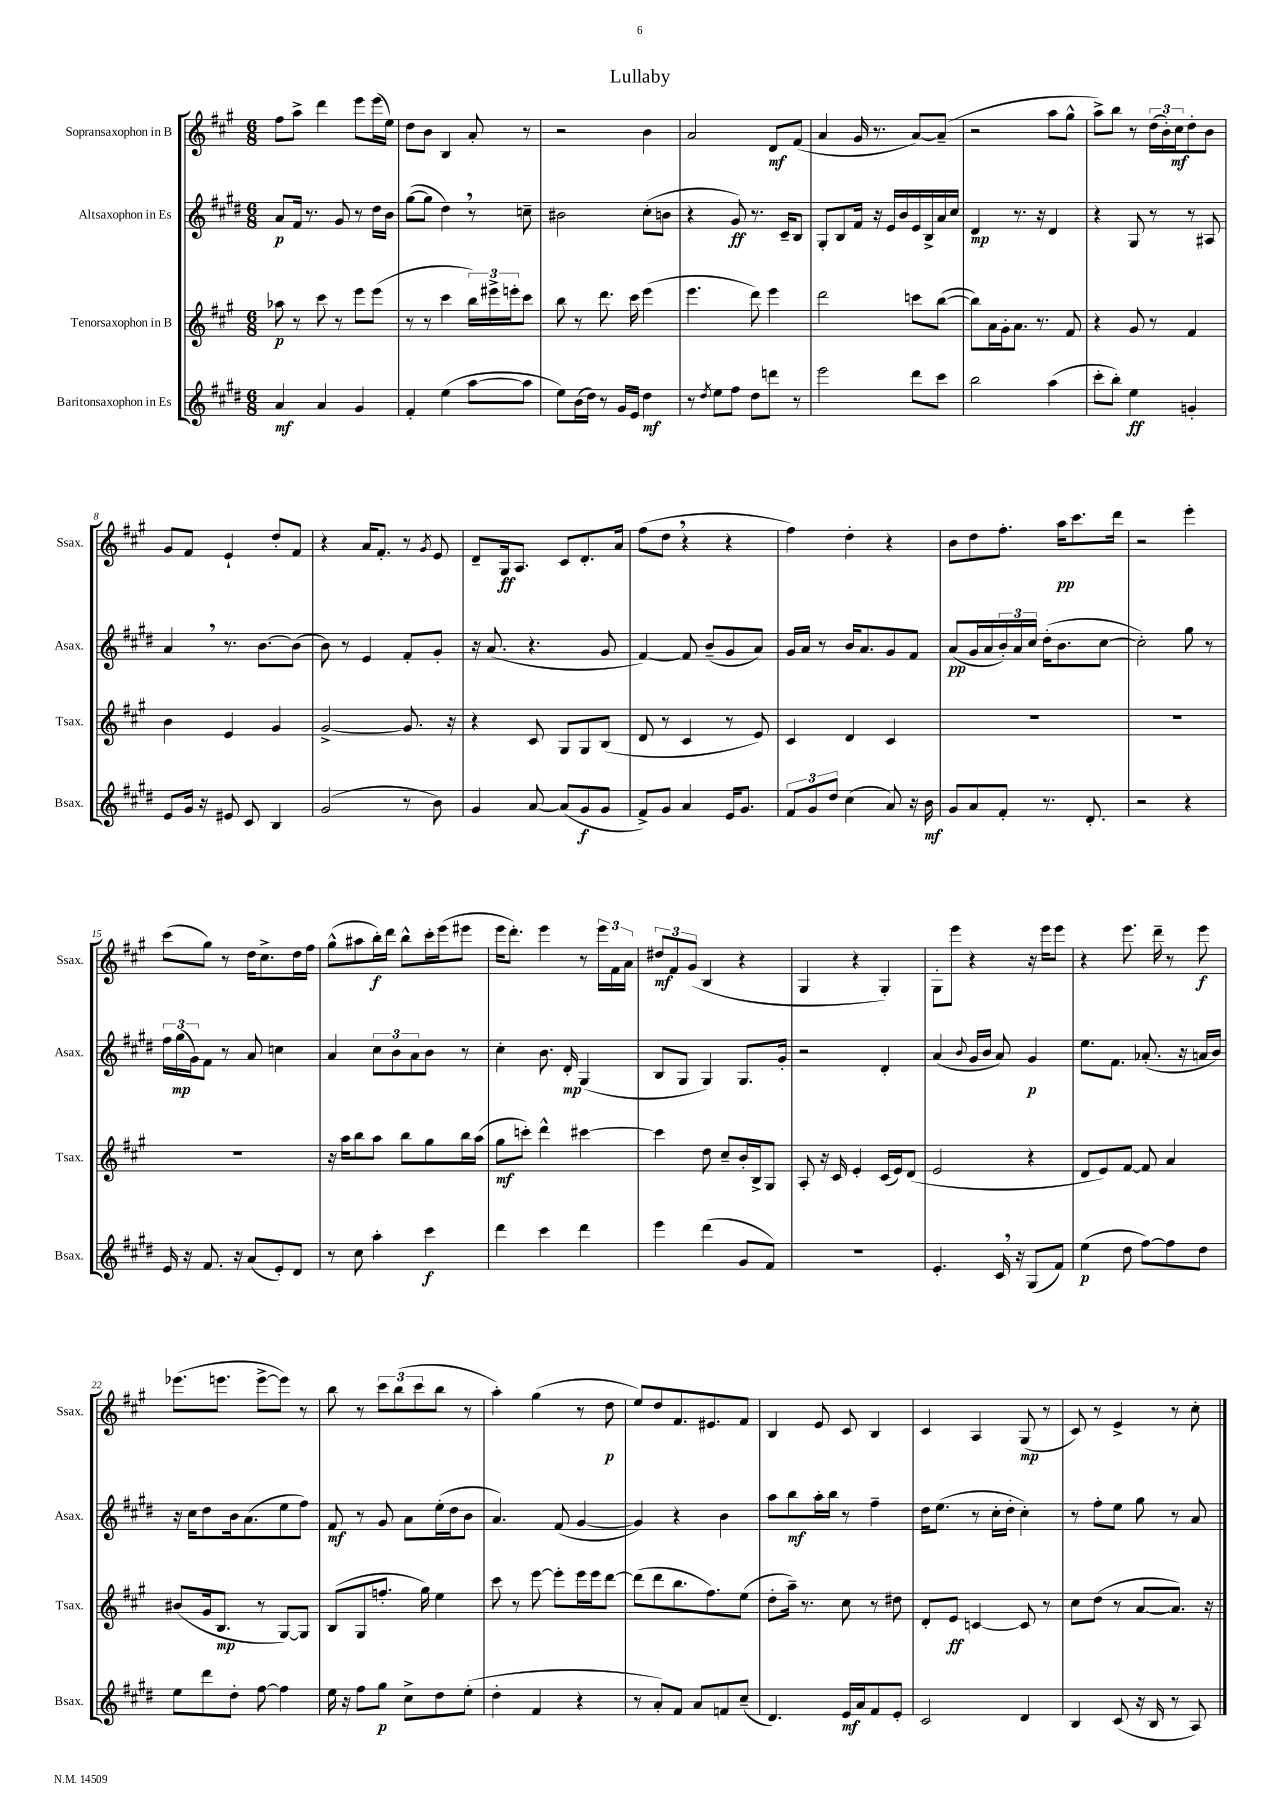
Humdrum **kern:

**kern	**kern	**kern	**kern
*staff4	*staff3	*staff2	*staff1
*clefG2	*clefG2	*clefG2	*clefG2
*k[f#c#g#d#]	*k[f#c#g#]	*k[f#c#g#d#]	*k[f#c#g#]
*M6/8	*M6/8	*M6/8	*M6/8
4a/	8aa-\	8a/L	8ff#\L
.	8r	16f#/Jk	8aa^\J
.	.	8.r	.
4a/	8ccc#\	.	4ddd\
.	8r	8g#/	.
4g#/	8eee\L	8r	8eee\L
.	(8eee\J	16dd#\LL	(16eee\L
.	.	16b\JJ	16ee\JJ)
=	=	=	=
4f#'/	8r	([8gg#\L	8dd\L
.	8r	8gg#\]J	8b\J
(4ee\	4ccc#\	4dd#\)	4B/
[8aa\L	24bb\LL)	8r	8a'/
.	24eee#^\	.	.
.	24eee'\J	.	.
8aa\]J	8ccc#\J	8cc~\	8r
=	=	=	=
8ee\L)	8bb\	2b#\	2r
(16b\L	8r	.	.
16dd#\JJ)	.	.	.
8r	8.ddd\	.	.
16g#/LL	.	.	.
16e/JJ	16ccc#\	.	.
4dd#\	(4eee\	(8cc#'\L	4b\
.	.	8b\J	.
=	=	=	=
8r	4.eee\	4r	2a/
8qdd#/	.	.	.
8ee\L	.	.	.
8ff#\J	.	8g#/)	.
8dd#\L	8ddd\)	8.r	.
8ddd\J	4eee\	.	8d/L
.	.	16c#~/LK	.
8r	.	8B/J	(8f#/J
=	=	=	=
2eee\	2ddd\	8G#'/L	4a/
.	.	8B/	.
.	.	16f#/Jk	16g#/
.	.	16r	8.r
.	.	16e/LL	.
.	.	16b/	.
8ddd#\L	8ccc\L	16e/	[8a/L)
.	.	16B^/	.
8ccc#\J	([8bb\J	16a/	(8a~/]J
.	.	16cc#/JJ	.
=	=	=	=
2bb\	8bb\]L)	4d#/	2r
.	16a\L	.	.
.	16g#'\J	.	.
.	8.a\J	8.r	.
.	8.r	16r	.
(4aa\	.	4d#/	8aa\L
.	8f#/	.	8gg#^^\J
=	=	=	=
8ccc#'\L	4r	4r	8aa^\L)
8bb'\J)	.	.	8bb\J
4ee\	8g#/	8G#/	8r
.	8r	8r	(24dd\LL
.	.	.	24b'\)
.	.	.	24cc#\J
4g'/	4f#/	8r	8dd'\
.	.	8A#/	8b\J
=	=	=	=
8e/L	4b\	4a/	8g#/L
16g#/Jk	.	.	8f#/J
16r	.	.	.
8e#/	4e/	8.r	4e`/
8c#/	.	.	.
.	.	[8.b\L	.
4B/	4g#/	.	8dd'/L
.	.	(8b\]J	8f#/J
=	=	=	=
(2g#/	[2g#^/	8b\)	4r
.	.	8r	.
.	.	4e/	16a/LK
.	.	.	8.f#'/J
8r	8.g#/]	8f#'/L	8r
.	.	.	8qg#/
8b\)	.	8g#'/J	8e/
.	16r	.	.
=	=	=	=
4g#/	4r	16r	8d~/L
.	.	(8.a/	.
.	.	.	16G#/k
.	.	.	8.A/J
[8a/	8c#/	4.r	.
(8a/]L	8G#/L	.	8c#/L
8g#/	8G#/	.	8.d'/
8g#/J	(8B/J	8g#/	.
.	.	.	16a/Jk
=	=	=	=
8f#^/L)	8d/	[4f#/)	(8ff#\L
8g#/J	8r	.	8dd\J
4a/	4c#/	8f#/]	4r
.	.	(8b~/L	.
16e/LK	8r	8g#/	4r
8.g#/J	.	.	.
.	8e/)	8a/J)	.
=	=	=	=
12f#/L	4c#/	16g#/LL	4ff#\)
.	.	16a/JJ	.
12g#/	.	.	.
.	.	8r	.
12dd#/J	.	.	.
(4cc#\	4d/	16b/LK	4dd'\
.	.	8.a/	.
8a/)	4c#/	8g#/	4r
16r	.	8f#/J	.
16b\	.	.	.
=	=	=	=
8g#/L	2.r	(8a/L	8b\L
8a/	.	16g#/L	8dd\
.	.	16a/	.
8f#'/J	.	24b'/)	8.ff#'\J
.	.	24a/	.
.	.	24cc#/JJ	.
8.r	.	(16dd#'\LK	.
.	.	8.b\	16aa\LK
.	.	.	8.ccc#\
8.d#'/	.	.	.
.	.	[8cc#\J	.
.	.	.	16ddd\Jk
=	=	=	=
2r	2.r	2cc#'\])	2r
4r	.	8gg#\	4eee'\
.	.	8r	.
=	=	=	=
16e/	2.r	24ff#\LL	(8ccc#\L
.	.	(24gg#\	.
16r	.	.	.
.	.	24g#\J)	.
8.f#/	.	8f#\J	8gg#\J)
.	.	8r	8r
16r	.	.	.
(8a/L	.	8a/	16dd\LK
.	.	.	8.cc#^\
8e'/)	.	4cc\	.
8d#/J	.	.	16dd\L
.	.	.	16ff#\JJ
=	=	=	=
8r	16r	4a/	(8gg#^^\L
.	16aa\LK	.	.
8cc#\	8bb\	.	8aa#\
4aa'\	8aa\J	12cc#\L	16bb'\L)
.	.	.	16ddd\JJ
.	.	12b\	.
.	8bb\L	.	8bb^^\L
.	.	12a\	.
4ccc#\	8gg#\	8b\J	16ccc#'\L
.	.	.	(16eee\J
.	16bb\L	8r	8eee#\J
.	(16aa\JJ	.	.
=	=	=	=
4ddd#\	8gg#\L	4cc#'\	16eee\LK
.	.	.	8.ddd'\J)
.	8ccc'\J)	.	.
4ccc#\	4ddd^^\	8.b\	4eee\
.	.	16d#'/	.
4ddd#\	[4ccc#\	(4G#/	8r
.	.	.	24eee\LL
.	.	.	24f#\
.	.	.	24a\JJ
=	=	=	=
4eee\	4ccc#\]	8B/L	12dd#/L
.	.	.	12f#/
.	.	8G#/J	.
.	.	.	(12g#/J
(4ddd#\	8dd\	4G#/)	4B/
.	8cc#~/L	.	.
8g#/L	16b'/L	8.G#/L	4r
.	16B^/J	.	.
8f#/J)	8G#/J	.	.
.	.	16g#'/Jk	.
=	=	=	=
2.r	8A'/	2r	4G#/
.	16r	.	.
.	16c#/	.	.
.	4e'/	.	4r
.	(16c#/LL	4d#'/	4G#'/)
.	16e/J)	.	.
.	(8d/J	.	.
=	=	=	=
4.e'/	2e/	(4a/	8G#'\L
.	.	.	8eee\J
.	.	8qqb/	.
.	.	16g#/LL	4r
.	.	16b/JJ	.
16c#/	.	8a/)	.
16r	.	.	.
(8G#/L	4r	4g#/	16r
.	.	.	16eee\LK
8f#/J)	.	.	8eee\J
=	=	=	=
(4ee\	8d/L	8.ee\L	4r
.	8e/)	.	.
.	.	8.f#\J	.
8dd#\	[8f#/J	.	8.eee\
[8ff#\L)	8f#/]	(8.a-'/	.
.	.	.	16ddd~\
8ff#\]	4a/	.	8r
.	.	16r	.
8dd#\J	.	16a/LL	8eee\
.	.	16b/JJ)	.
=	=	=	=
8ee\L	(8b#/L	16r	(8.eee-\L
.	.	16cc#\LK	.
8ddd#\	16g#/k	8dd#\	.
.	8.B/J	.	8.eee\J
8dd#'\J	.	16b\k	.
.	.	(8.a\	.
[8ff#\	8r	.	[8eee^\L
4ff#\]	[8G#/L)	8ee\	8eee\]J)
.	8G#/]J	8ff#\J)	8r
=	=	=	=
16ee\	(8B/L	8f#/	8bb\
16r	.	.	.
8ff#\L	8G#/	8r	8r
8gg#\J	8.ff'/J	8g#/	12ccc#\L
.	.	.	(12bb\
8cc#^\L	.	8a\L	.
.	.	.	12ccc#\
.	16gg#\)	.	.
8dd#\	4ee\	(16ee'\L	8bb\J
.	.	16dd#\J	.
(8ee'\J	.	8b\J	8r
=	=	=	=
4dd#'\	8ccc#\	4.a/)	4aa'\)
.	8r	.	.
4f#/	[8eee\	.	(4gg#\
.	8eee'\]L	(8f#/	.
4r	16eee\L	[4g#/	8r
.	16eee\J	.	.
.	[8ddd\J	.	8dd\
=	=	=	=
8r	(8ddd\]L	4g#/])	8ee/L)
8a'/L)	8ddd\	.	8dd/
8f#/J	8.bb\	4r	8.f#/
8a/L	.	.	.
.	8.ff#\)	.	8.e#/
8f/	.	4b\	.
(8cc#~/J	(8ee\J	.	8f#/J
=	=	=	=
4.d#/)	8dd'\L	8aa\L	4B/
.	16aa~\Jk)	8bb\	.
.	8.r	.	.
.	.	16aa'\L	8e/
.	.	16bb\JJ	.
16e/LL	8cc#\	8r	8c#/
16a/J	.	.	.
8f#/	8r	4ff#~\	4B/
8e'/J	8dd#\	.	.
=	=	=	=
2c#/	8d'/L	16dd#\LK	4c#/
.	.	(8.ee\J	.
.	8e/J	.	.
.	[4c/	8r	4A/
.	.	16cc#'\LL	.
.	.	16dd#'\JJ	.
4d#/	8c/]	4cc#'\)	(8G#/
.	8r	.	8r
=	=	=	=
4B/	8cc#\L	8r	8c#/)
.	(8dd\J	8ff#'\L	8r
(8c#/	8r	8ee\J	4e^/
16r	[8a/L	8gg#\	.
16B/	.	.	.
8r	8.a/]J)	8r	8r
8A/)	.	8a/	8cc#'\
.	16r	.	.
==	==	==	==
*-	*-	*-	*-
